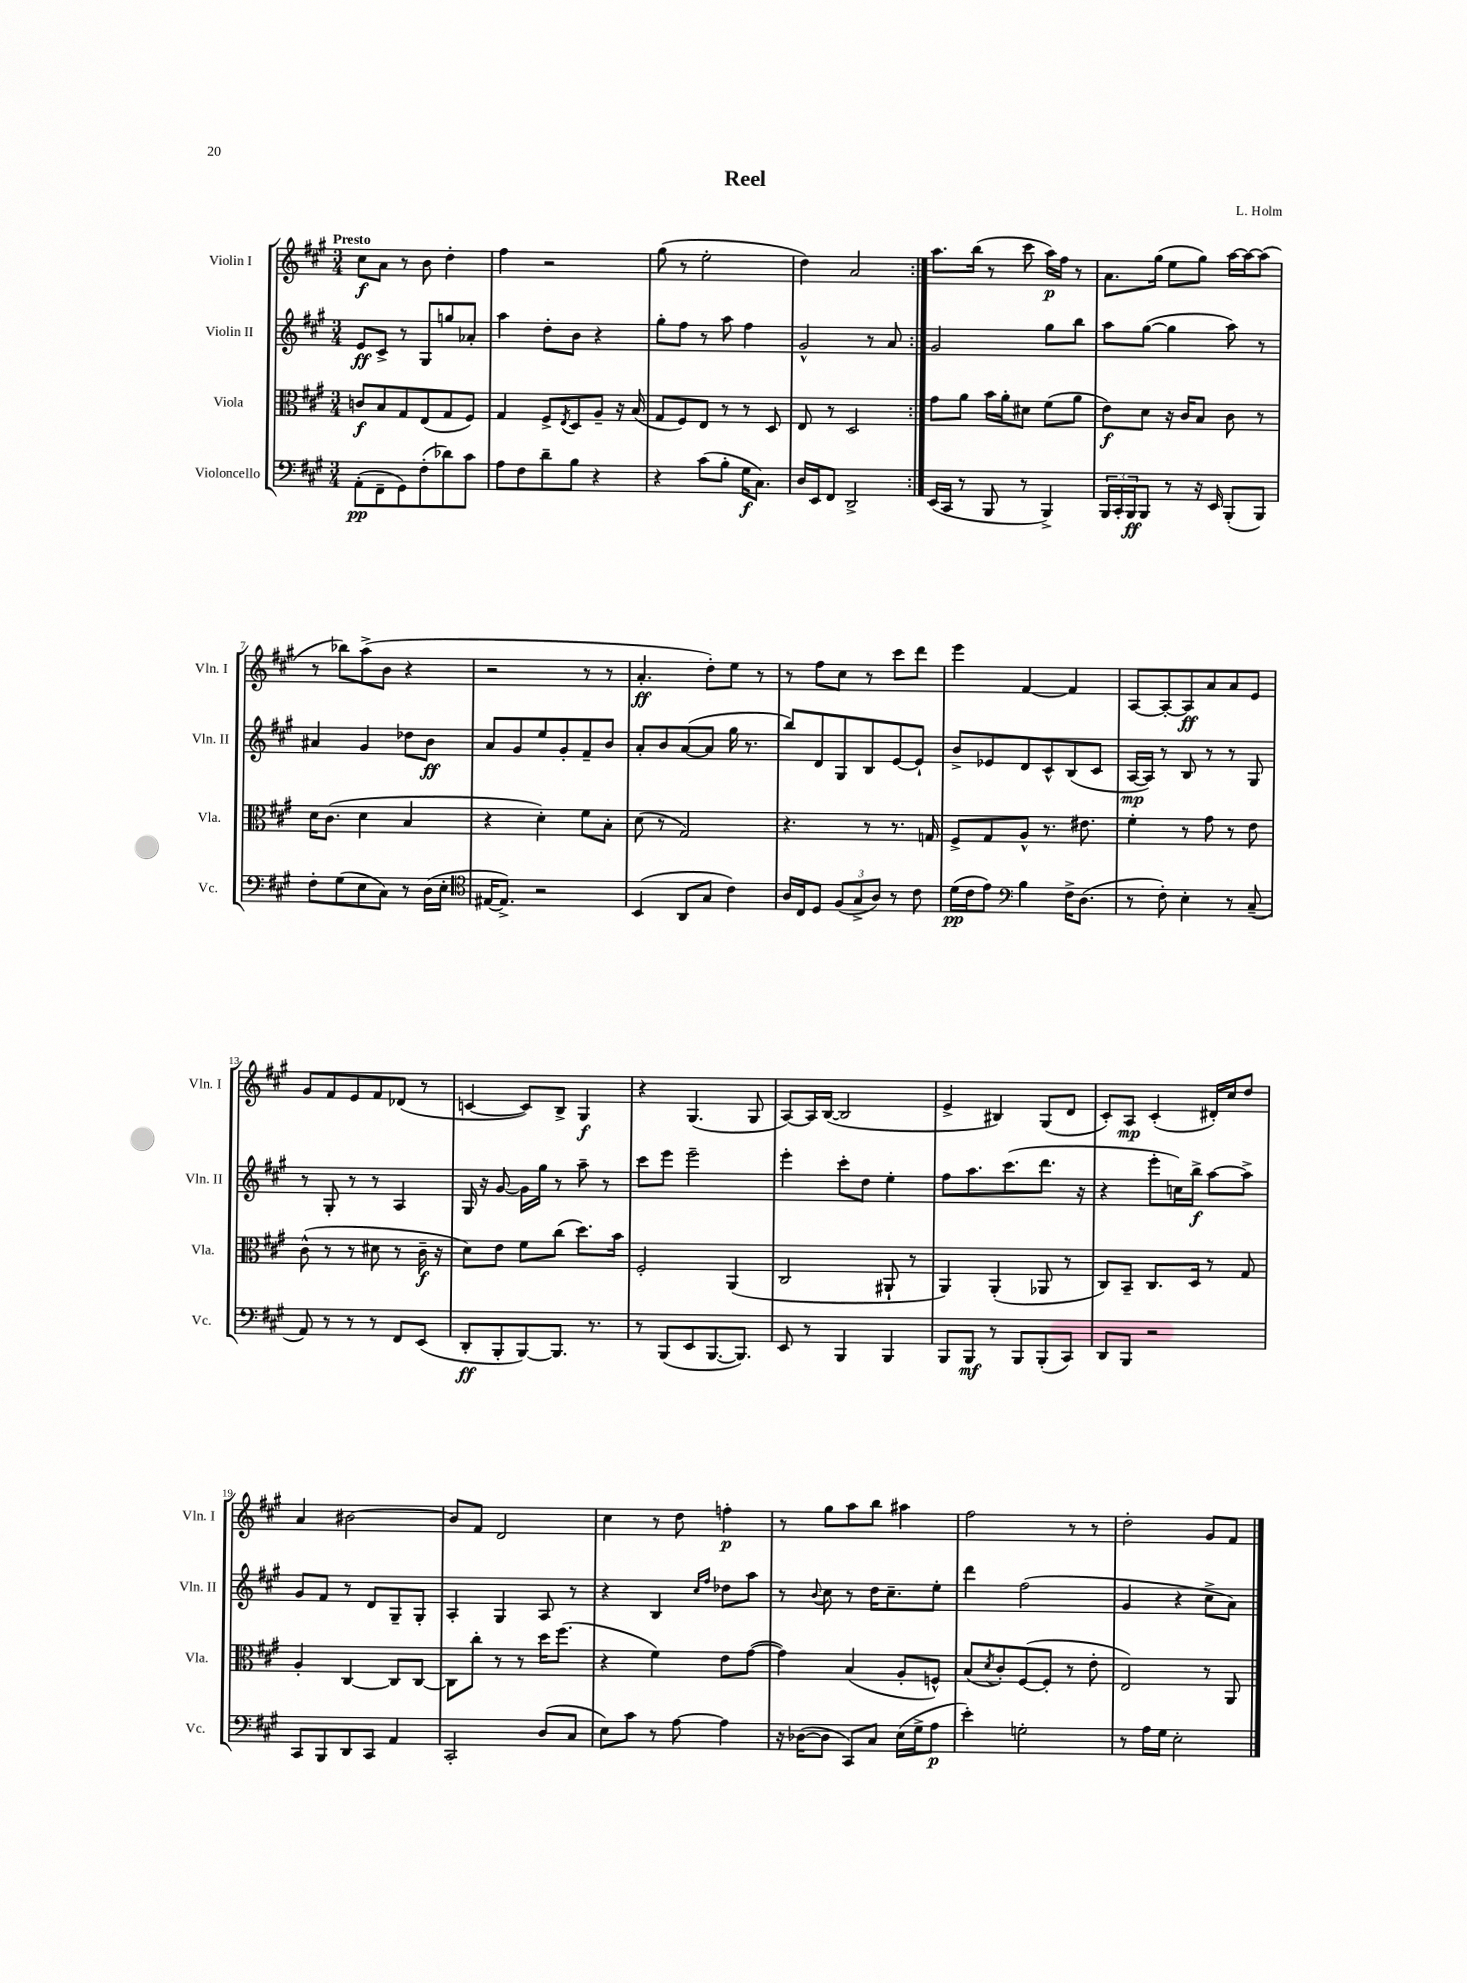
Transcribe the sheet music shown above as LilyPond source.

\header { title = "Reel" composer = "L. Holm" }
<<
\new StaffGroup <<
\new Staff = "s0" \with { instrumentName = "Violin I" shortInstrumentName = "Vln. I" } {
    \clef treble \key a \major \numericTimeSignature \time 3/4 \tempo "Presto"
    \repeat volta 2 { cis''8\f a'8 r8 b'8 d''4-. |
    fis''4 r2 |
    gis''8( r8 e''2-. |
    d''4) a'2 | }
    a''8. b''16( r8 cis'''8 a''16\p) fis''16 r8 |
    a'8. gis''16( e''8 gis''8) a''16~ a''16~ a''8( |
    r8 bes''8) a''8->( b'8 r4 |
    r2 r8 r8 |
    a'4.-.\ff d''8-.) e''8 r8 |
    r8 fis''8 cis''8 r8 cis'''8 d'''8 |
    e'''4 fis'4~ fis'4 |
    a8~ a8~-. a8\ff a'8 a'8 e'8 |
    gis'8 fis'8 e'8 fis'8 des'8( r8 |
    c'4~ c'8) b8-> gis4\f |
    r4 gis4.( gis8 |
    a8~) a16 b16~( b2 |
    e'4-> bis4) gis8( d'8 |
    cis'8-.) a8\mp cis'4-.( dis'16-.) cis''16 d''8 |
    a'4 bis'2~ |
    bis'8 fis'8 d'2 |
    cis''4 r8 d''8 f''4-.\p |
    r8 gis''8 a''8 b''8 ais''4 |
    fis''2 r8 r8 |
    d''2-. gis'8 fis'8 \bar "|." |
}
\new Staff = "s1" \with { instrumentName = "Violin II" shortInstrumentName = "Vln. II" } {
    \clef treble \key a \major \numericTimeSignature \time 3/4
    \repeat volta 2 { e'8\ff cis'8-> r8 gis8 g''8 aes'8-. |
    a''4 d''8-. b'8 r4 |
    gis''8-. fis''8 r8 a''8 fis''4 |
    gis'2-^ r8 a'8 | }
    gis'2 gis''8 b''8 |
    a''8 gis''8~( gis''4 a''8) r8 |
    ais'4 gis'4 des''8 b'8\ff |
    a'8 gis'8 e''8 gis'8-. fis'8-- b'8 |
    a'8-. b'8 a'8~( a'8 gis''16 r8. |
    b''8) d'8 gis8 b8 e'8~ e'8-! |
    b'8-> ees'8 d'8 cis'8-^ b8( cis'8 |
    a16~\mp a16) r8 b8 r8 r8 gis8 |
    r8 gis8-. r8 r8 a4 |
    gis16 r16 gis'8~ gis'16 gis''16 r8 a''8-- r8 |
    cis'''8 e'''8 e'''2-- |
    e'''4-. cis'''8-. d''8 e''4-. |
    fis''8 a''8. cis'''8.( d'''8. r16 |
    r4 e'''8-. c''16) b''16->\f a''8~ a''8-> |
    gis'8 fis'8 r8 d'8 gis8-- gis8-. |
    a4-. gis4 a8 r8 |
    r4 b4 \grace { cis''16 fis''16 } des''8 a''8 |
    r8 \appoggiatura { b'8 } cis''8 r8 d''16 cis''8.-- e''8-. |
    d'''4 fis''2( |
    gis'4 r4 cis''8-> a'8) \bar "|." |
}
\new Staff = "s2" \with { instrumentName = "Viola" shortInstrumentName = "Vla." } {
    \clef alto \key a \major \numericTimeSignature \time 3/4
    \repeat volta 2 { c'8\f b8 gis8 e8( gis8 fis8) |
    gis4 fis8-> \acciaccatura { e8 } d8 a8-- r16 b16( |
    gis8 fis8) e8 r8 r8 d8 |
    e8 r8 d2 | }
    gis'8 a'8 b'16 a'16-. dis'8 fis'8( a'8 |
    e'8\f) d'8 r16 cis'16 b8 cis'8 r8 |
    d'16 cis'8.( d'4 b4 |
    r4 d'4-.) fis'8 b8-. |
    d'8( r8 gis2) |
    r4. r8 r8. g16 |
    fis8-> gis8 a8-^ r8. eis'8. |
    fis'4-. r8 gis'8 r8 e'8 |
    cis'8-^( r8 r8 dis'8 r8 cis'16--\f r16 |
    d'8) e'8 fis'8 cis''8( d''8.) b'16 |
    fis2-. a,4( |
    cis2 ais,8-! r8 |
    a,4) a,4-.( aes,8 r8 |
    cis8) b,8-- cis8. d16 r8 gis8 |
    a4-. cis4~ cis8 cis8~ |
    cis8 cis''8-. r8 r8 d''16 fis''8.( |
    r4 fis'4) e'8 gis'8~( |
    gis'4) b4( a8-. f8-^) |
    b8( \acciaccatura { d'8 } cis'8-.) fis8~( fis8-. r8 e'8-. |
    e2) r8 a,8 \bar "|." |
}
\new Staff = "s3" \with { instrumentName = "Violoncello" shortInstrumentName = "Vc." } {
    \clef bass \key a \major \numericTimeSignature \time 3/4
    \repeat volta 2 { a,8-.\pp( fis,8-- gis,8) fis8-.( des'8) cis'8 |
    a8 fis8 d'8-- b8 r4 |
    r4 cis'8( b8-. gis16\f cis8.) |
    d16 e,16 fis,8 d,2-> | }
    e,16( cis,16 r8 b,,8 r8 b,,4->) |
    \tuplet 3/2 { b,,16 cis,16-. b,,16\ff } b,,8 r8 r16 e,16 b,,8-.( b,,8) |
    fis8-. gis8( e8 cis8) r8 d16( e16-. |
    \clef tenor eis16~ eis8.->) r2 |
    b,4( a,8 gis8 cis'4) |
    a16 cis16 d8 \tuplet 3/2 { fis8( gis8-> a8) } r8 cis'8 |
    d'16\pp( cis'16 e'8) \clef bass b4 fis16-> d8.( |
    r8 fis8-.) e4-. r8 cis8--( |
    a,8) r8 r8 r8 fis,8 e,8( |
    d,8-.\ff b,,8-. b,,8~) b,,8. r8. |
    r8 b,,8( e,8 b,,8.~ b,,8.) |
    e,8 r8 b,,4 b,,4 |
    b,,8 b,,8\mf r8 b,,8 b,,8-.( cis,8) |
    d,8 b,,8 r2 |
    cis,8 b,,8 d,8 cis,8 a,4 |
    cis,2-. d8( cis8 |
    e8) cis'8 r8 a8~ a4 |
    r16 des16~( des8 cis,8) cis8 e16( gis16-> a8\p |
    e'4-.) g2-. |
    r8 a16 gis16 e2-. \bar "|." |
}
>>
>>
